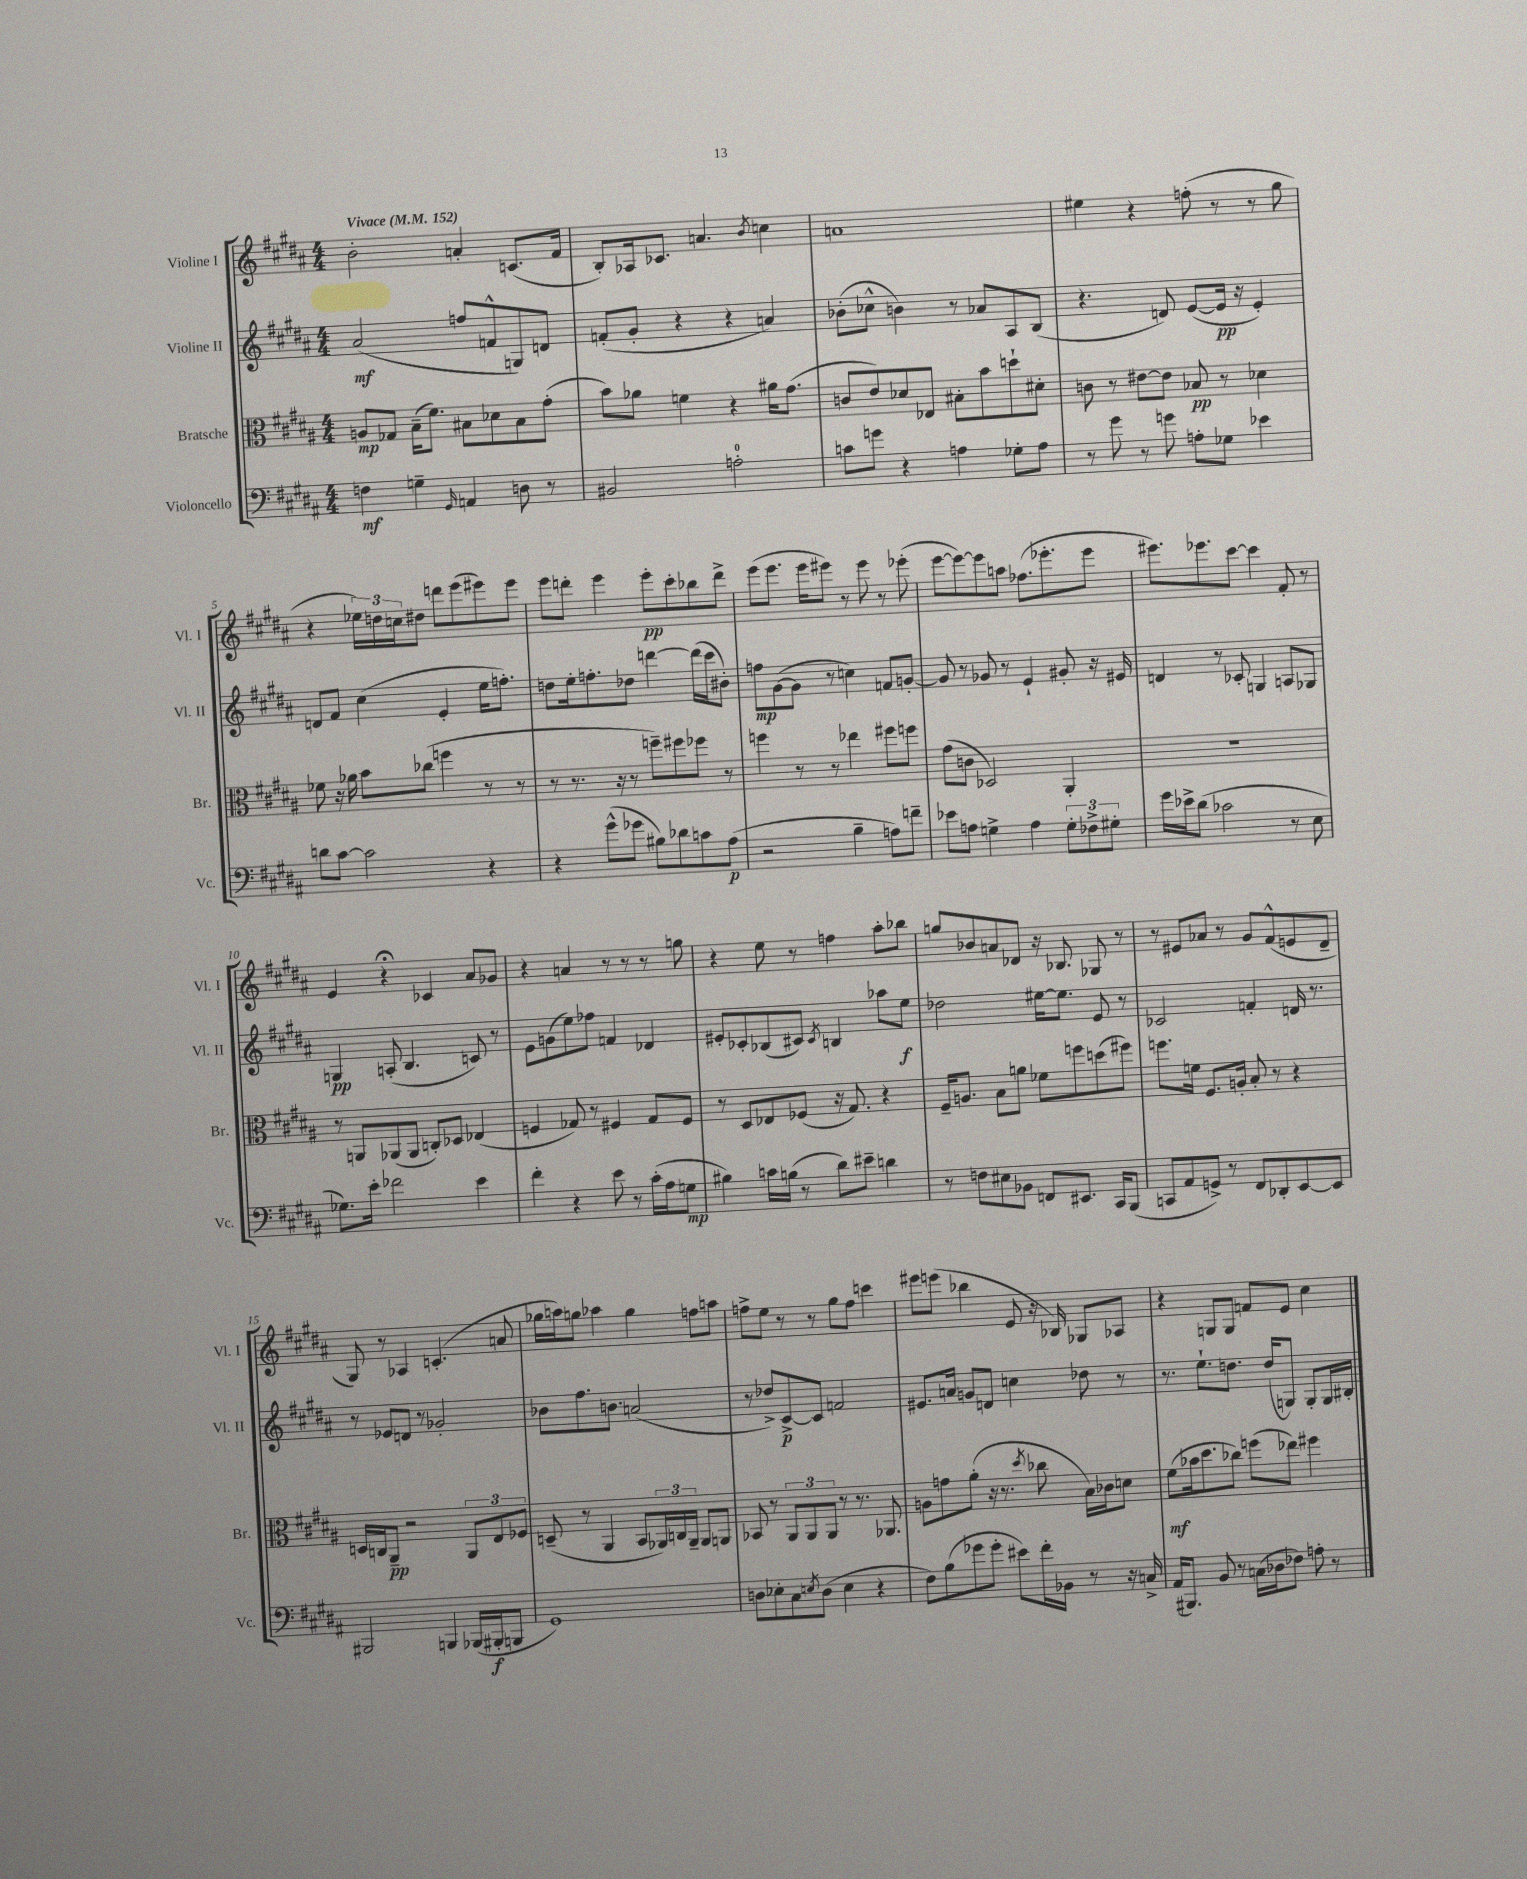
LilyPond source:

<<
\new StaffGroup <<
\new Staff = "s0" \with { instrumentName = "Violine I" shortInstrumentName = "Vl. I" } {
    \clef treble \key b \major \numericTimeSignature \time 4/4 \tempo "Vivace" 4 = 152
    b'2-. a'4-. c'8.( fis'16 |
    b8-.) aes16 ces'8. a'4. \acciaccatura { b'8 } c''4 |
    a'1 |
    eis''4 r4 f''8-.( r8 r8 gis''8 |
    r4 \tuplet 3/2 { ees''16) d''16 c''16 } dis''8 d'''8 e'''8( eis'''8) eis'''8 |
    e'''8 d'''8-. e'''4 e'''8-.\pp cis'''8-. bes''8 d'''8-> |
    e'''8( e'''8. e'''16 eis'''8) r8 eis'''8 r8 ees'''8-.( |
    e'''8~ e'''8~) e'''8 a''8 fes''8.( ees'''8.-. ees'''8 |
    eis'''8.) ees'''8. cis'''8~ cis'''4 fis'8-. r8 |
    e'4 r4\fermata ces'4 ais'8 ges'8 |
    r4 a'4 r8 r8 r8 g''8 |
    r4 e''8 r8 f''4 ais''8-. bes''8 |
    g''8 bes'8 a'8 des'8 r16 bes8. ges8 r8 |
    r8 eis'8 aes'8 r8 gis'8 fis'8-^( e'8 dis'8-- |
    gis8) r8 aes4 c'4.-.( a'8 |
    ges''16 a''16) g''8 aes''4 g''4 f''8 a''8 |
    f''8-> e''8 r8 r8 gis''8 f''8 c'''4 |
    eis'''8 e'''8( bes''4 e'8 r16 bes16) ges8 aes8 |
    r4 g8 g8 f'8 e'8 cis''4 \bar "|." |
}
\new Staff = "s1" \with { instrumentName = "Violine II" shortInstrumentName = "Vl. II" } {
    \clef treble \key b \major \numericTimeSignature \time 4/4
    ais'2\mf( f''8 f'8-^ g8) d'8 |
    f'8-.( gis'8-. r4 r4 a'4) |
    bes'8-.( ces''8-^ b'4) r8 aes'8 ais8 b8( |
    r4. d'8) e'8~( e'16\pp r16 e'4-.) |
    d'8 fis'8 cis''4( e'4-. e''16 f''8.-.) |
    d''8 e''16-. f''8.-. des''8 d'''4~ d'''16( cis'''16 bis'8-.) |
    f''8\mp gis'8~( gis'8 r8 c''4) f'8 g'8~-. |
    g'8 r8 ges'8 r8 e'4-! gis'8-. r16 eis'16 |
    d'4 r8 ces'8-. g4 a8 ges8 |
    g4\pp a8-.( b4. c'8) r8 |
    e'8 g'8( e''8) fes''8 f'4 des'4 |
    eis'8-. ces'8-. bes8( cis'8) \acciaccatura { cis'8 } b4 aes''8 e''8\f |
    des''2 eis''16~ eis''8. e'8 r8 |
    ces'2 f'4-. d'16 r8. |
    r8 ees'8 d'8 r8 ges'2-. |
    bes'8 fis''8. b'8. a'2( |
    r8 des''8->) cis'8~->\p cis'8 f'2 |
    eis'8. a'16 g'8 d'8 c''4 des''8 r8 |
    r8. e''8.-! d''8. d''16( g8) g8-. g16 bis16-. \bar "|." |
}
\new Staff = "s2" \with { instrumentName = "Bratsche" shortInstrumentName = "Br." } {
    \clef alto \key b \major \numericTimeSignature \time 4/4
    a8\mp ges8 b16--( fis'8.) bis8 des'8 bis8 gis'8-.( |
    b'8) aes'8 f'4 r4 ais'16 gis'8.( |
    c'8 e'8) des'8 ees8 bis8-. b'8 d''8-! dis'8-. |
    c'8 r8 eis'8~ eis'8 bes8\pp r8 des'4 |
    fes'8 r16 aes'16 b'8 ces''8( f''4 r8 r8 |
    r8 r8. r16 r8 f''8--) fis''8 fes''8 r8 |
    f''4 r8 r8 ees''4 fis''8 f''8 |
    gis'8( c'8 des2) ais,4-. |
    r1 |
    r8 a,8 aes,8( aes,8 c8-.) des8 ees4( |
    f4 ges8) r8 fis4 ges8 fis8 |
    r8 dis8 ees8 fes8( r16 gis8.) r4 |
    fis16-- a8. b8 a'8 fes'8 f''8 d''8( fis''8) |
    f''8. f'16 fis8. a16-. b8-. r8 r4 |
    d16 c16 ais,8--\pp r2 \tuplet 3/2 { ais,8 e8 fes8 } |
    d8--( r8 ais,4 b,8 \tuplet 3/2 { aes,16) c16 aes,16-- } aes,8 a,8 |
    bes,8 r8 \tuplet 3/2 { ais,8 ais,8 ais,8 } r8 r8. aes,8. |
    a8 g'8 ais'8-.( r16 r8. \acciaccatura { dis''8 } ces''8 b16) ces'16 d'8 |
    fis'8\mf( bes'16 dis''8. ces''8) f''8( ees''8) fis''4 \bar "|." |
}
\new Staff = "s3" \with { instrumentName = "Violoncello" shortInstrumentName = "Vc." } {
    \clef bass \key b \major \numericTimeSignature \time 4/4
    f4\mf g4-- \grace { gis,16 } a,4 d8 r8 |
    bis,2 a2-0-. |
    c'8 g'8 r4 a4 ges8-. a8 |
    r8 gis'8 r8 g'8 a8-. ges8 ees'4 |
    d'8 cis'8~ cis'2 r4 |
    r4 gis'8-^( ges'8 bis8) des'8 c'8 ais8\p( |
    r2 b4-- a8) f'8-- |
    ees'8 a8 g4-> a4 \tuplet 3/2 { g8-. fes8-> gis8-. } |
    gis'16 ees'16-> dis'8( ces'2 r8 e8 |
    ges8.) e'16-. fes'2 e'4 |
    fis'4-. r4 e'8 r8 cis'16-.( ais16 g8\mp |
    bis4) c'16 b16( r8 dis'8) eis'8-- d'4 |
    r8 f8 eis8 bes,8 f,8 eis,8. cis,16 b,,8( |
    c,8 ais,8 g,8->) r8 fis,8 des,8-. e,8~ e,8 |
    bis,,2 b,,4 bes,,16( bis,,16-.\f b,,8 |
    gis,1) |
    d8 ees8-. cis8 \acciaccatura { e8 } d8( e4 r4 |
    fis8) b8( ges'8 ges'8-. eis'8) fis'16-. bes,16 r8 r16 c16-> |
    ais,16( bis,,8.) b,8 r8 c16( des16 fes8) a8-. r8 \bar "|." |
}
>>
>>
